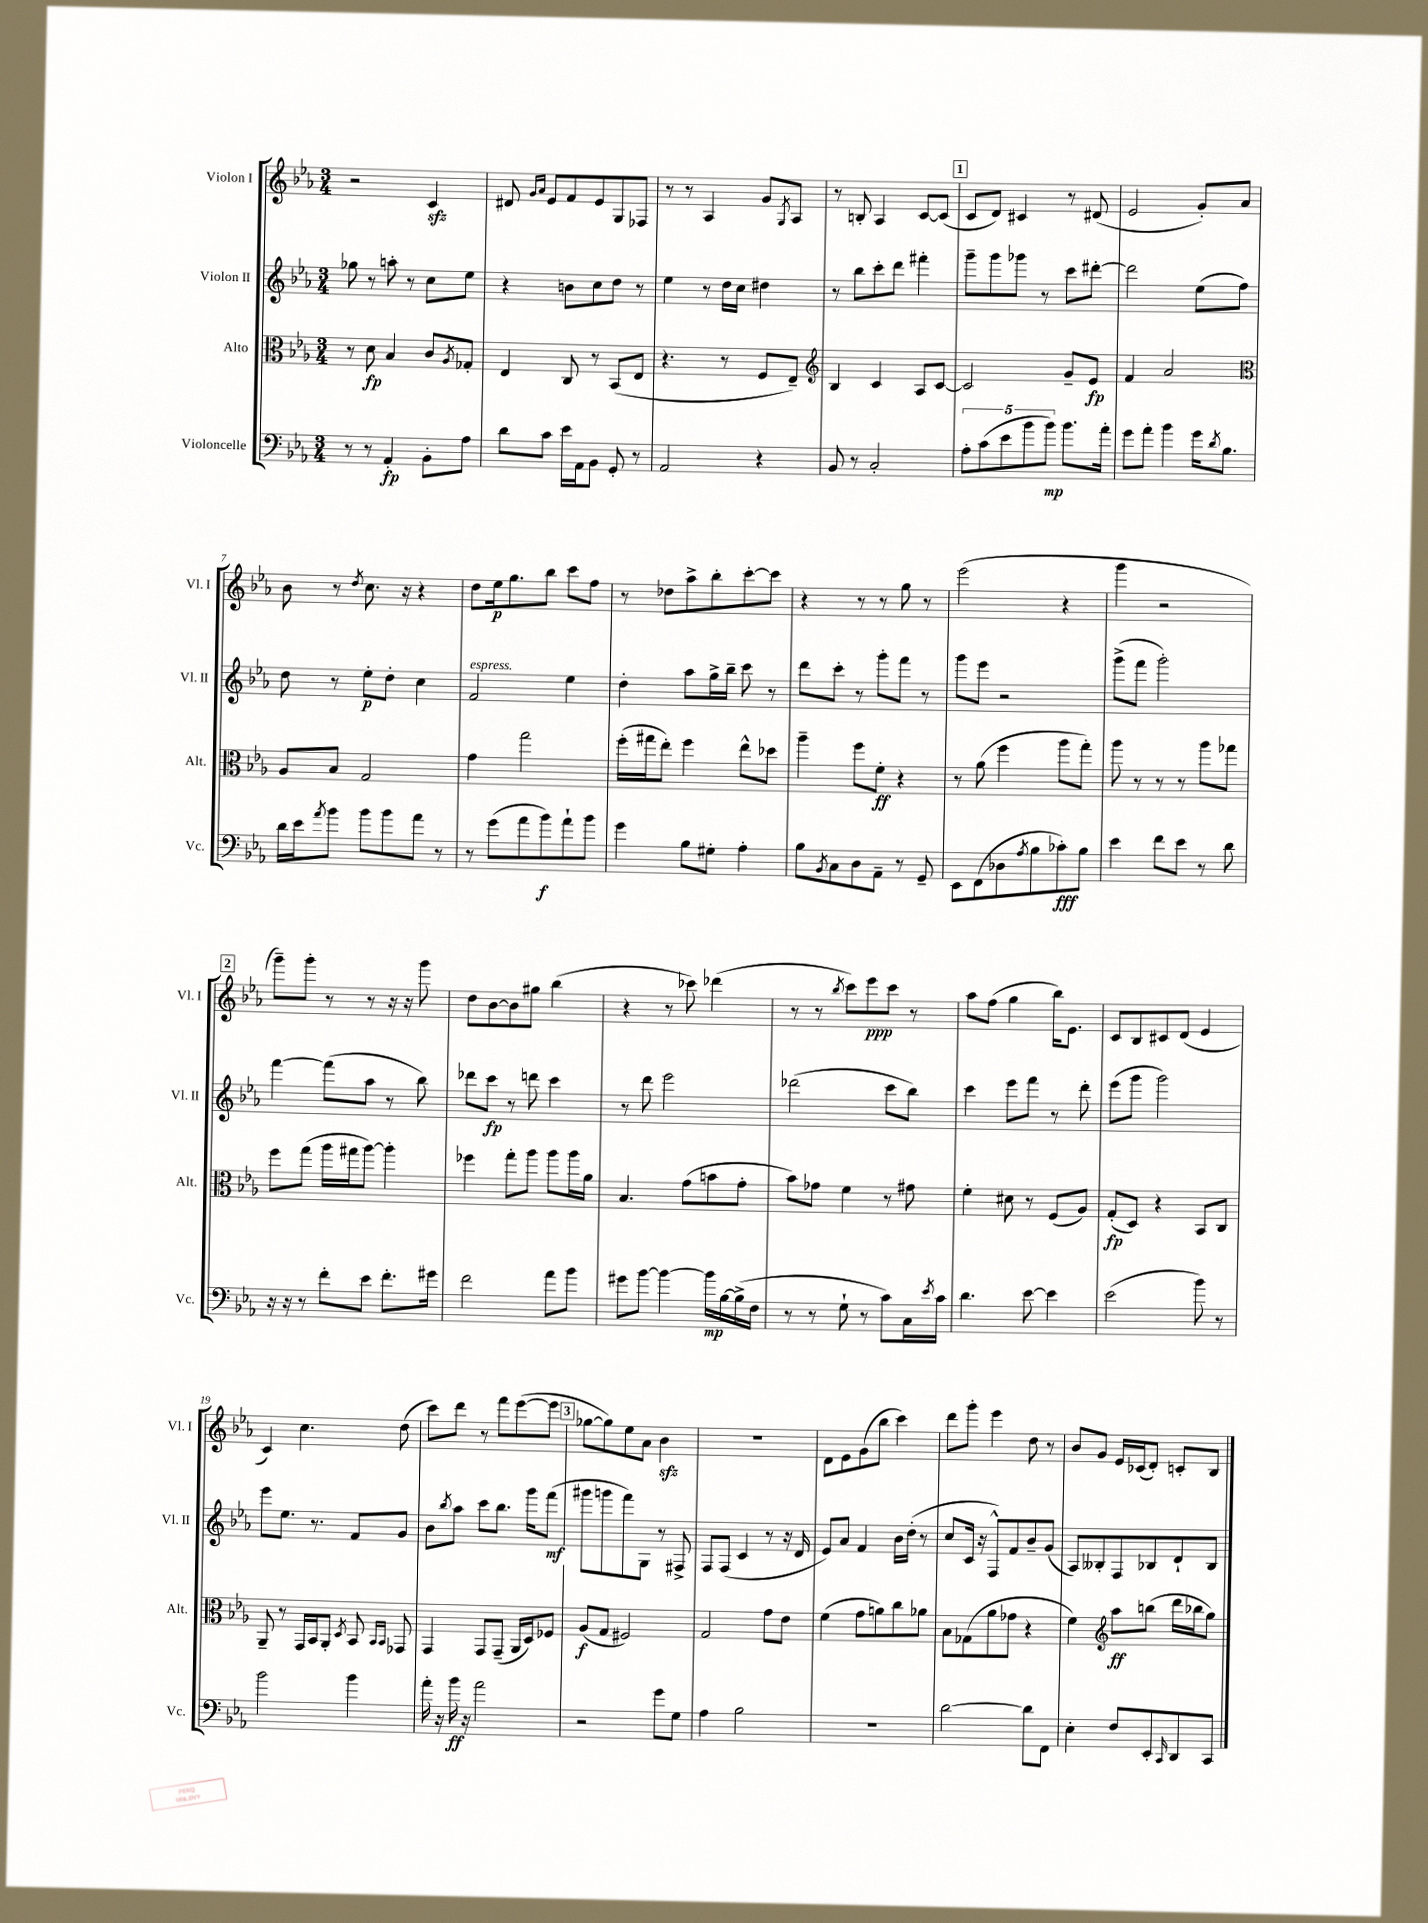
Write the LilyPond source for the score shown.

<<
\new StaffGroup <<
\new Staff = "s0" \with { instrumentName = "Violon I" shortInstrumentName = "Vl. I" } {
    \clef treble \key ees \major \numericTimeSignature \time 3/4
    r2 c'4\sfz |
    dis'8 \grace { g'16 aes'16 } ees'8 f'8 ees'8 g8 fes8 |
    r8 r8 aes4 g'8 \acciaccatura { g8 } aes8 |
    r8 b8-. aes4 c'8~ c'8( |
    \mark \markup { \box "1" } c'8 d'8) cis'4 r8 dis'8( |
    ees'2 g'8-.) aes'8 |
    bes'8 r8 \acciaccatura { d''8 } c''8. r16 r4 |
    d''8 ees''16\p g''8. bes''8 c'''8 f''8 |
    r8 des''8 aes''8-> bes''8-. c'''8~-. c'''8 |
    r4 r8 r8 g''8 r8 |
    ees'''2( r4 |
    g'''4 r2 |
    \mark \markup { \box "2" } g'''8--) g'''8-. r8 r8 r16 r16 g'''8 |
    d''8 bes'8~ bes'8 gis''8 bes''4( |
    r4 r8 ces'''8) des'''4( |
    r8 r8 \acciaccatura { bes''8 } c'''8) ees'''8\ppp c'''8 r8 |
    aes''8 f''8( g''4 bes''16) ees'8. |
    c'8 bes8 cis'8 d'8( ees'4 |
    c'4) c''4. d''8( |
    c'''8) d'''8 r8 f'''8 ees'''8~( ees'''8 |
    \mark \markup { \box "3" } ges''8~ ges''8) ees''8 aes'8 bes'4\sfz |
    R2. |
    d'8 ees'8 g'8( bes''8 c'''4) |
    d'''8 g'''8-. ees'''4 d''8 r8 |
    bes'8 g'8 ees'16 ces'16( d'8-.) c'8-. bes8 \bar "|." |
}
\new Staff = "s1" \with { instrumentName = "Violon II" shortInstrumentName = "Vl. II" } {
    \clef treble \key ees \major \numericTimeSignature \time 3/4
    ges''8 r8 a''8-. r8 c''8 ees''8 |
    r4 b'8 c''8 d''8 r8 |
    ees''4 r8 d''16 c''16 dis''4 |
    r8 bes''8 c'''8-. d'''8 fis'''4-. |
    \mark \markup { \box "1" } g'''8-- g'''8 ges'''8 r8 c'''8 dis'''8~-. |
    dis'''2 ees''8( f''8) |
    d''8 r8 ees''8-.\p d''8-. c''4 |
    f'2^\markup { \italic "espress." } ees''4 |
    d''4-. aes''8 g''16-> bes''16-- c'''8 r8 |
    d'''8 c'''8-. r8 g'''8-. f'''8 r8 |
    g'''8 ees'''8 r2 |
    g'''8->( f'''8 g'''2-.) |
    \mark \markup { \box "2" } f'''4~ f'''8( aes''8 r8 bes''8) |
    des'''8 c'''8\fp r8 d'''8 c'''4 |
    r8 d'''8 ees'''2 |
    des'''2( c'''8 bes''8) |
    c'''4 ees'''8 f'''8 r8 d'''8-. |
    ees'''8( g'''8 g'''2) |
    ees'''8 ees''8. r8. f'8 g'8 |
    bes'8 \acciaccatura { bes''8 } aes''8 c'''8 bes''8. g'''16 f'''8\mf( |
    \mark \markup { \box "3" } gis'''8 g'''8 f'''8) g8 r8 fis8-> |
    f8 f8( c'4 r8 r16 d'16 |
    ees'8) aes'8 f'4 bes'16 d''16-.( r8 |
    c''8 c'16 r16 f8-^) f'8 bes'8-- g'8( |
    aes8) beses8-. f8 bes8 d'8-! bes8 \bar "|." |
}
\new Staff = "s2" \with { instrumentName = "Alto" shortInstrumentName = "Alt." } {
    \clef alto \key ees \major \numericTimeSignature \time 3/4
    r8 d'8\fp bes4 c'8 \acciaccatura { aes8 } ges8-. |
    ees4 c8 r8 bes,8( ees8 |
    r4. r8 f8 ees8--) |
    \clef treble bes4 c'4 aes8 c'8~ |
    \mark \markup { \box "1" } c'2 g'8-- ees'8\fp |
    f'4 aes'2 |
    \clef alto aes8 bes8 g2 |
    g'4 g''2 |
    f''16-.( gis''16 ees''8-.) f''4 ees''8-^ des''8 |
    aes''4-- f''8 f'8-.\ff r4 |
    r8 aes'8( f''4 aes''8 g''8-.) |
    aes''8 r8 r8 r8 aes''8 ges''8 |
    \mark \markup { \box "2" } f''8 g''8( aes''16 gis''16 aes''8~) aes''4-. |
    fes''4 g''8-. aes''8 aes''8 aes''16 aes'16 |
    bes4. g'8( b'8 g'8-. |
    bes'8) ges'8 f'4 r8 gis'8 |
    f'4-. dis'8 r8 f8( aes8) |
    g8-.\fp( d8) r4 bes,8 c8 |
    aes,8-- r8 g,16 bes,16 aes,8-. \acciaccatura { d8 } bes,8 \grace { bes,16 bes,16 } ges,8 |
    g,4 g,8 g,8--( aes,16 d16) fes8 |
    \mark \markup { \box "3" } aes8\f( g8 fis2) |
    g2 g'8 ees'8 |
    f'4( g'8 a'8) c''8 aes'8 |
    bes8 ges8( aes'8 ges'8 r4 |
    f'4) \clef treble aes''8\ff b''8( d'''16 bes''16 g''8) \bar "|." |
}
\new Staff = "s3" \with { instrumentName = "Violoncelle" shortInstrumentName = "Vc." } {
    \clef bass \key ees \major \numericTimeSignature \time 3/4
    r8 r8 aes,4-.\fp bes,8-. aes8 |
    d'8 c'8 ees'16 aes,16 bes,8 g,8-. r8 |
    aes,2 r4 |
    bes,8 r8 c2-. |
    \mark \markup { \box "1" } \tuplet 5/4 { aes8-. c'8( ees'8 bes'8 bes'8\mp) } bes'8. aes'16-. |
    g'8 aes'8-. bes'4 g'16 \acciaccatura { d'8 } bes8. |
    d'16 ees'16 \acciaccatura { aes'8 } bes'8 bes'8 bes'8 aes'8 r8 |
    r8 g'8( aes'8 bes'8\f) aes'8-! bes'8 |
    g'4 bes8 gis8-. aes4-. |
    bes8 \acciaccatura { bes,8 } c8 d8 aes,8-- r8 g,8-- |
    ees,8 f,8( des8 \acciaccatura { aes8 } bes8 ces'8-.\fff) bes8 |
    ees'4 f'8 ees'8 r8 d'8 |
    \mark \markup { \box "2" } r16 r16 r8 f'8-. ees'8 f'8.-. gis'16 |
    f'2 aes'8 bes'8 |
    gis'8 bes'8~ bes'4~ bes'16\mp bes16~ bes16->( f16 |
    r8 r8 g8-! r8 c'8) c16 \acciaccatura { ees'8 } c'16 |
    d'4. ees'8~ ees'4 |
    ees'2( bes'8) r8 |
    bes'2 bes'4 |
    aes'16-. r16 bes'16\ff r16 aes'2 |
    \mark \markup { \box "3" } r2 g'8 g8 |
    aes4 bes2 |
    R2. |
    d'2~ d'8 f,8 |
    ees4-. f8 ees,8-. \grace { c,16 } d,8 c,8 \bar "|." |
}
>>
>>
